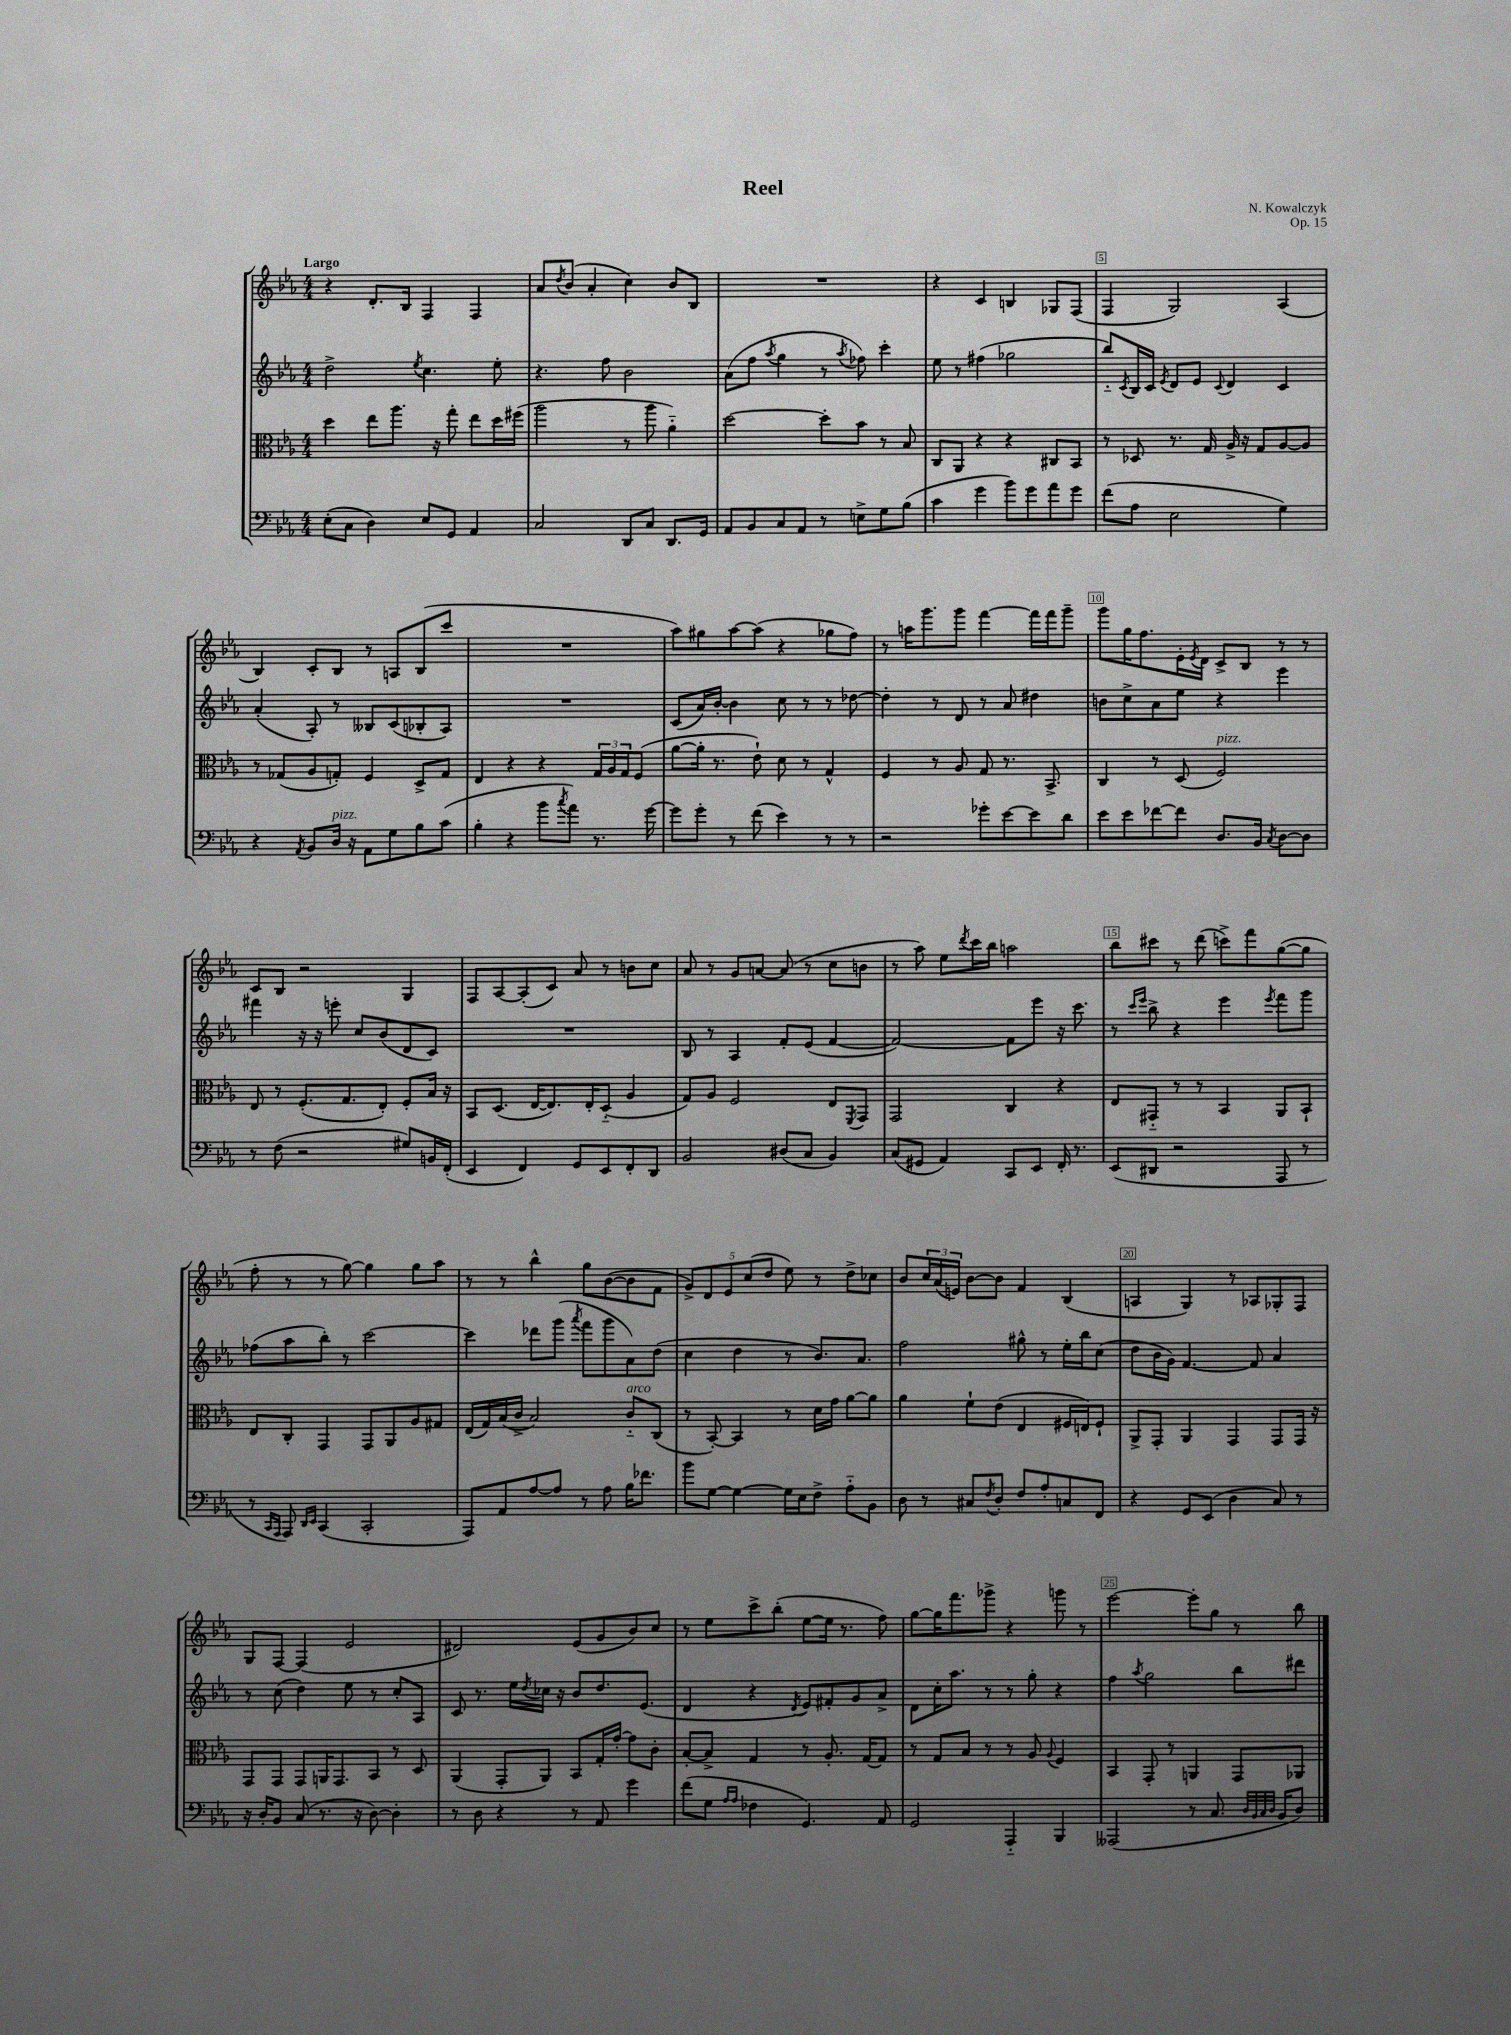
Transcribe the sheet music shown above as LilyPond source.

\header { title = "Reel" composer = "N. Kowalczyk" opus = "Op. 15" }
<<
\new StaffGroup <<
\new Staff = "s0" {
    \clef treble \key ees \major \numericTimeSignature \time 4/4 \tempo "Largo"
    r4 d'8.-. bes16 f4 f4 |
    aes'8 \acciaccatura { d''8 } bes'8( aes'4-. c''4) bes'8 bes8 |
    R1 |
    r4 c'4 b4 ges8 f8( |
    f4 g2) aes4( |
    bes4) c'8-. bes8 r8 a8 bes8( c'''8 |
    R1 |
    aes''8) gis''8 aes''8~ aes''8( r4 ges''8 f''8) |
    r8 a''16 g'''8. g'''8 f'''4~ f'''16 f'''16 g'''8-- |
    g'''8 g''16 f''8. ees'16-. \acciaccatura { ees'8 } d'16 c'8-> bes8 r8 r8 |
    c'8 bes8 r2 g4 |
    f8 aes8~ aes8-.( c'8) aes'8 r8 b'8 c''8 |
    aes'8 r8 g'8 a'8~ a'8( r8 c''8 b'8 |
    r8 aes''8) ees''8 \acciaccatura { d'''8 } c'''16 bes''16 a''2 |
    bes''8 cis'''8 r8 d'''8( c'''8->) f'''8 g''8~( g''8 |
    f''8-. r8 r8 g''8~) g''4 g''8 aes''8 |
    r8 r8 bes''4-^ g''8 bes'8~( bes'8 f'8 |
    \tuplet 5/4 { g'8->) d'8 ees'8 c''8( d''8 } ees''8) r8 d''8-> ces''8 |
    bes'8 \tuplet 3/2 { c''16 aes'16( e'16) } bes'8~ bes'8 f'4 bes4( |
    a4 g4) r8 aes8 ges8-. f8 |
    g8 f8~ f4( ees'2 |
    dis'2) ees'8( g'8 bes'8) c''8 |
    r8 ees''8 c'''8-> bes''8-.( ees''8~ ees''16 r8. f''8) |
    g''8~ g''16 f'''8. ges'''8-> r4 g'''8 r8 |
    ees'''2~ ees'''8-. g''8 r8 bes''8 \bar "|." |
}
\new Staff = "s1" {
    \clef treble \key ees \major \numericTimeSignature \time 4/4
    d''2-> \acciaccatura { ees''8 } c''4. ees''8-. |
    r4. f''8 bes'2 |
    aes'8( f''8 \acciaccatura { aes''8 } g''4 r8 \acciaccatura { aes''8 } fes''8) c'''4-. |
    ees''8 r8 fis''4( ges''2 |
    bes''8-_) \acciaccatura { c'8 } bes16 c'16 \acciaccatura { ees'8 } d'8 ees'8 \appoggiatura { c'8 } d'4 c'4 |
    aes'4-.( aes8-.) r8 beses8 c'8( bes8-. aes8) |
    R1 |
    c'8( aes'16) bes'16~-. bes'4 c''8 r8 r8 des''8~ |
    des''4-. r8 d'8 r8 aes'8 dis''4 |
    b'8 c''8-> aes'8 ees''8 r4 ees'''4 |
    fis'''4 r16 r16 e'''8-. c''8 bes'8( d'8 c'8) |
    R1 |
    bes8 r8 aes4 f'8-. ees'8( f'4~ |
    f'2~) f'8 ees'''8 r16 c'''8. |
    r8 \grace { c'''16 ees'''16 } bes''8-> r4 ees'''4 \acciaccatura { ees'''8 } f'''8 g'''8 |
    fes''8( aes''8 bes''8-.) r8 c'''2~ |
    c'''4 des'''8 g'''8( \acciaccatura { aes'''8 } f'''8 g'''8 aes'8) d''8( |
    c''4 d''4 r8 bes'8.) aes'8. |
    f''2 gis''8-^ r8 ees''16-. bes''16 c''8( |
    d''8 bes'16 g'16) f'4.~ f'8 aes'4 |
    r8 c''8( d''4) ees''8 r8 c''8-. aes8 |
    c'8 r8. ees''16 \acciaccatura { d''8 } ces''16 r16 bes'8 d''8. ees'8.( |
    d'4 r4 \acciaccatura { d'8 } ees'8) fis'8-. g'8 aes'8-> |
    d'8 c''16-. aes''8. r8 r8 g''8-. r4 |
    f''4 \acciaccatura { aes''8 } g''2 bes''8 dis'''8 \bar "|." |
}
\new Staff = "s2" {
    \clef alto \key ees \major \numericTimeSignature \time 4/4
    d''4 ees''8 aes''8. r16 g''8-. ees''8 d''16 fis''16( |
    aes''2 r8 aes''8 aes'4-_) |
    d''2~ d''8-. bes'8 r8 bes8 |
    c8 aes,8 r4 r4 cis8 bes,8 |
    r8 des8 r8. g16 aes16-> r16 g8 aes8~ aes8 |
    r8 ges8( aes8 g8-.) f4 d8-> g8 |
    ees4 r4 r4 \tuplet 3/2 { g16 aes16 g16 } f8( |
    aes'8~ aes'16-. r8. ees'8-!) d'8 r8 g4-^ |
    f4 r8 aes8 g8 r8. bes,8.-> |
    c4 r8 d8( f2^\markup { \italic "pizz." }) |
    ees8 r8 f8.-.( g8. ees8-.) f8-. bes16 r16 |
    bes,8 d8.( ees16~ ees8.) ees16-. d8-_( aes4 |
    g8) aes8 f2 ees8 \acciaccatura { f,8 } g,8 |
    g,2 c4 r4 |
    ees8 gis,8-_ r8 r8 bes,4 aes,8 bes,8-! |
    ees8 c8-. g,4 g,8 aes,8 aes8 gis8 |
    ees16( g16) bes16( c'16-> bes2) c'8-_^\markup { \italic "arco" } c8( |
    r8 bes,8~-.) bes,4 r8 d'16 g'16 aes'8~ aes'8 |
    aes'4 f'8-! ees'8( ees4 fis16 e16) fis8-! |
    aes,8-> g,8-. aes,4 g,4 g,8 g,16 r16 |
    g,8 g,8 g,8 a,16 g,8. bes,8 r8 d8 |
    aes,4( g,8-. aes,8) bes,8 g16-. g'16~-. g'8 c'8-. |
    bes8~-. bes8-> g4 r8 aes8.-. g16~ g8 |
    r8 g8 bes8 r8 r8 aes8 \appoggiatura { aes8 } f4 |
    bes,4 g,8-. r8 a,4 g,8 aes,8 \bar "|." |
}
\new Staff = "s3" {
    \clef bass \key ees \major \numericTimeSignature \time 4/4
    ees8-.( c8 d4) ees8 g,8 aes,4 |
    c2 d,8 c8 d,8. g,16 |
    aes,8 bes,8 c8 aes,8 r8 e8-> g8 bes8( |
    c'4 g'4 bes'8) g'8 aes'8 g'8 |
    f'8( aes8 ees2 g4) |
    r4 \acciaccatura { aes,8 } bes,8 d16^\markup { \italic "pizz." } r16 aes,8 g8 bes8 c'8( |
    bes4-. r4 bes'8 \acciaccatura { c''8 } aes'8) r8. g'16~ |
    g'8 g'8-. r8 f'8( ees'4) r8 r8 |
    r2 ges'8-. ees'8~ ees'8 d'8 |
    ees'8 ees'8 fes'8~ fes'8 d8. bes,16 \acciaccatura { c8 } d8~ d8 |
    r8 f8( r2 gis8) b,16 f,16-.( |
    ees,4 f,4) g,8 ees,8 f,8-. d,8 |
    bes,2 dis8( c8 bes,4) |
    c8( gis,8 aes,4) c,8 ees,8 f,16-. r8. |
    ees,8( dis,8 r2 aes,,8 r8 |
    r8 \grace { c,16 aes,,16 } aes,,8) \grace { d,16 ees,16 } c,4( c,2-. |
    aes,,8) aes,8 aes8~ aes8 r8 aes8 bes16 fes'8. |
    bes'8 g8~ g4~ g16 ees16 f8-> aes8-_ bes,8 |
    d8 r8 cis8 \acciaccatura { f8 } d8-. f8 aes8-. c8 f,8 |
    r4 g,8 ees,8( d4 c8) r8 |
    r16 d16-. bes,8 c8( r8. r16 d8~) d4-. |
    r8 d8 r4 r8 aes,8 g'4 |
    f'8( g8 \grace { aes16 aes16 } fes4 g,4.) aes,8 |
    g,2 aes,,4-_ bes,,4 |
    aeses,,2( r8 c8. \grace { d32 bes,32 c32 d32 } bes,16 d8) \bar "|." |
}
>>
>>
\layout { \context { \Score \override BarNumber.break-visibility = ##(#f #t #t) barNumberVisibility = #(every-nth-bar-number-visible 5) \override BarNumber.stencil = #(make-stencil-boxer 0.1 0.3 ly:text-interface::print) } }
